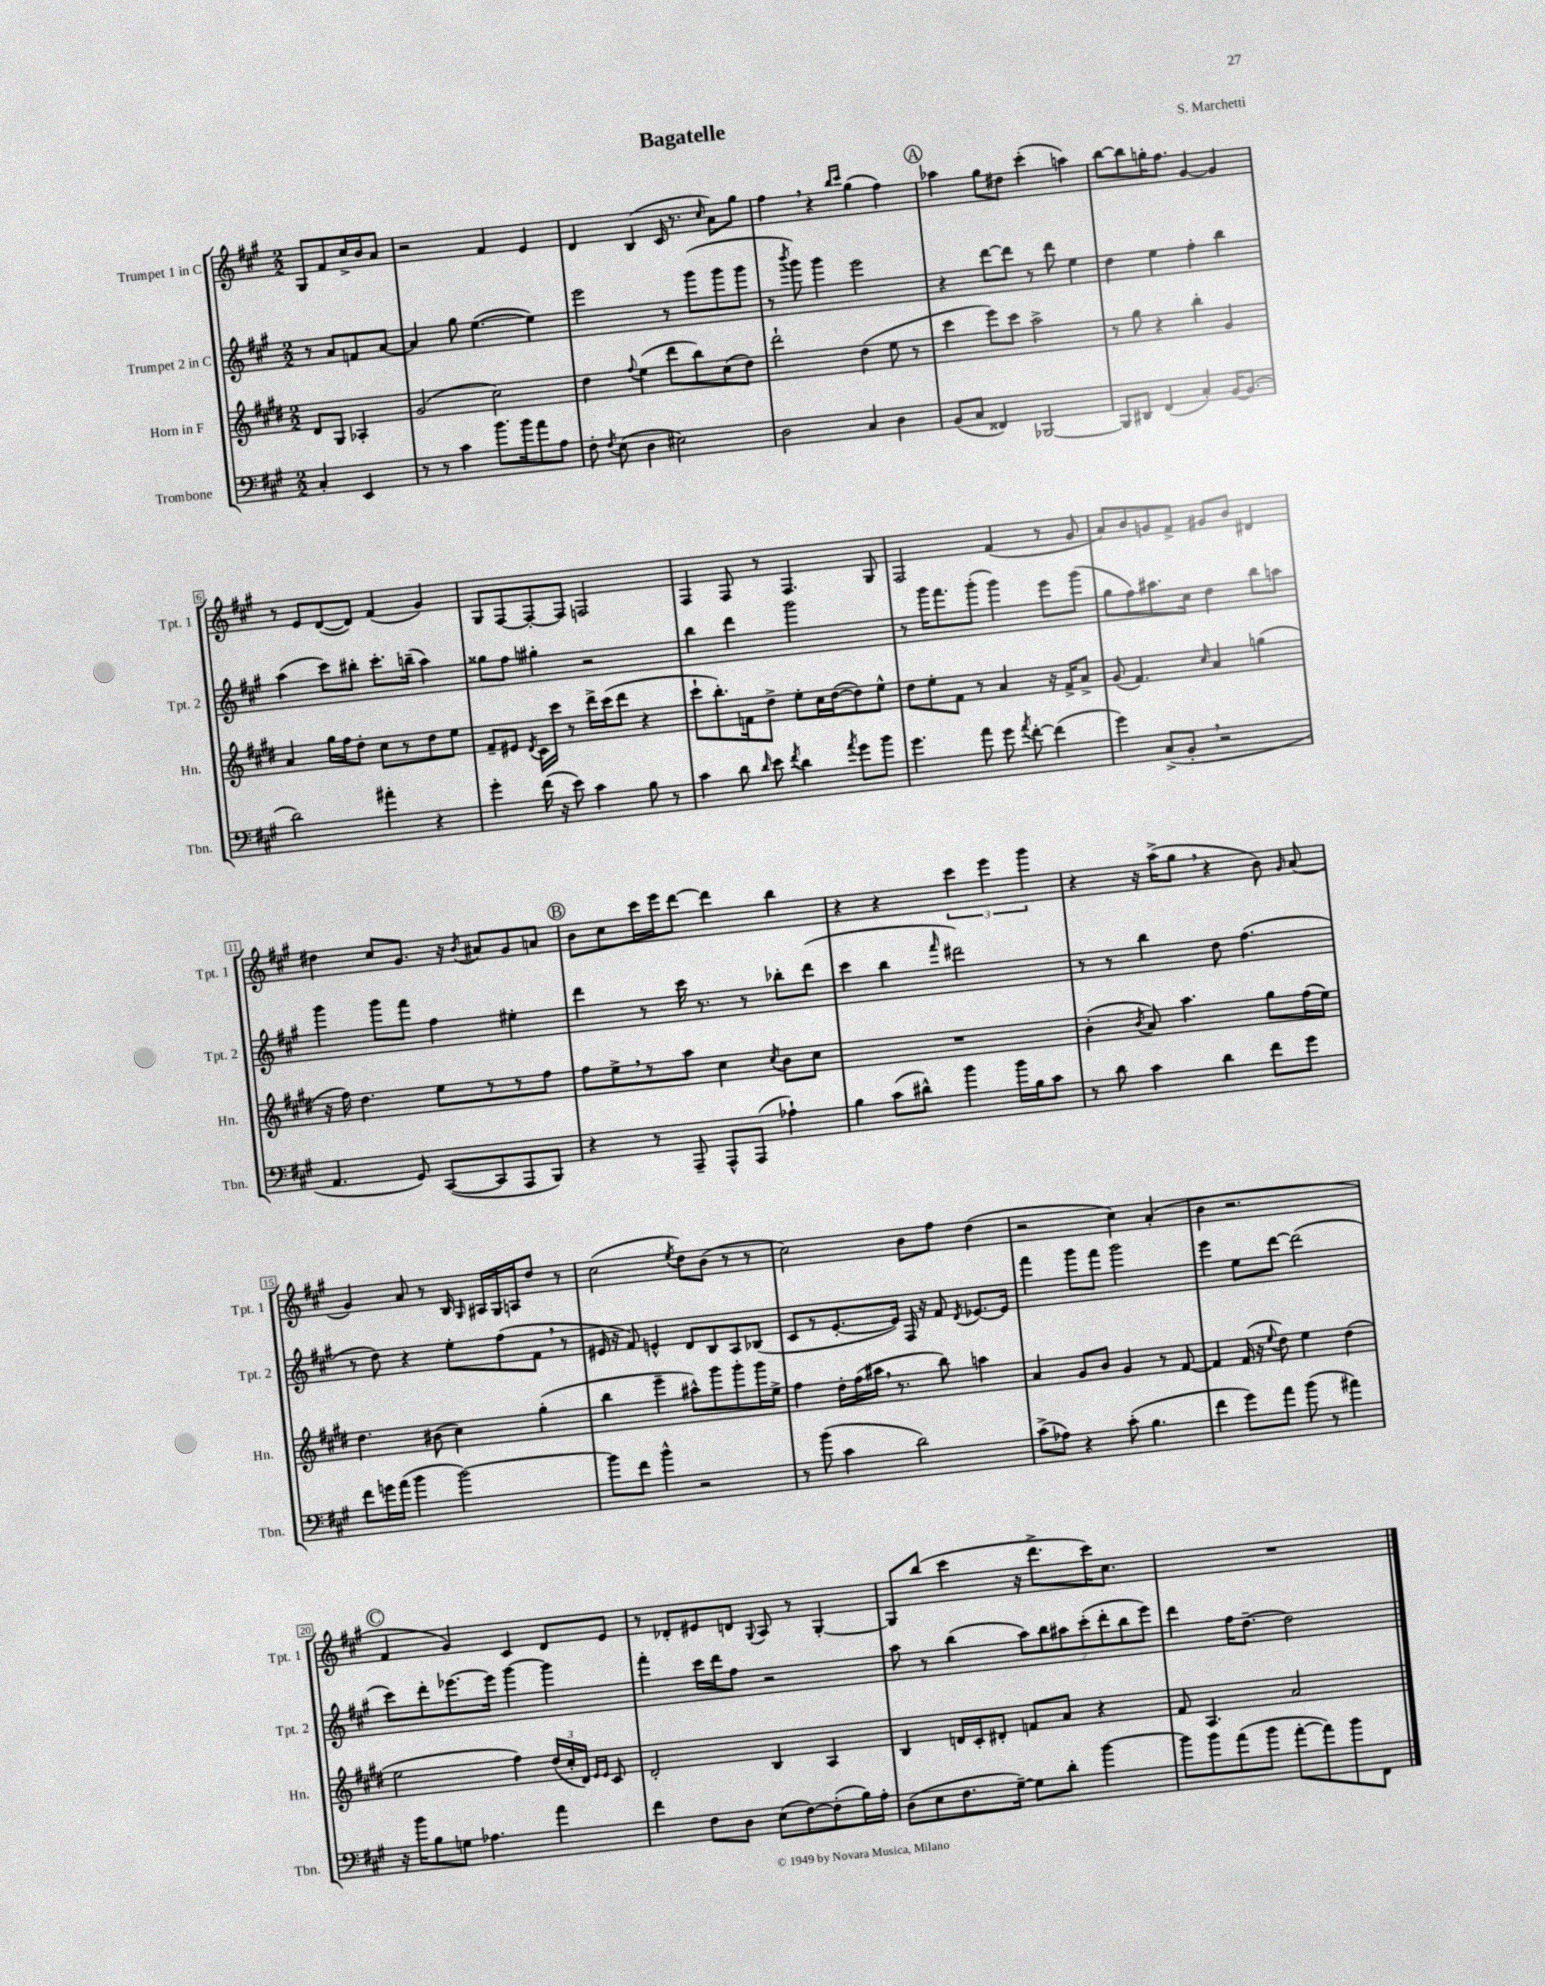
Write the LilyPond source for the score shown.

\header { title = "Bagatelle" composer = "S. Marchetti" }
<<
\new StaffGroup <<
\new Staff = "s0" \with { instrumentName = "Trumpet 1 in C" shortInstrumentName = "Tpt. 1" } {
    \clef treble \key a \major \numericTimeSignature \time 2/2 \partial 2
    \autoBeamOff gis8[ fis'8 cis''16-> b'16 a'8] |
    r2 fis'4 e'4 |
    d'4 b4( cis'16 r8. \grace { cis''16 } a'8[) gis''8] |
    fis''4 \breathe r4 \grace { b''16[ cis'''16] } gis''4( fis''4) |
    \mark \markup { \circle "A" } aes''4 gis''8[ dis''8] cis'''4-.( a''4) |
    b''8[~ b''8 g''16-. fis''8.] gis'4~ gis'4 |
    r8 e'8[ d'8~( d'8]) fis'4( gis'4) |
    gis8[ fis8~ fis8~-. fis8] f2 |
    fis4 fis8 r8 fis4. gis8 |
    fis2 fis'4( r8 gis'8 |
    a'8[) b'8 g'8 fis'8]-> gis'8[ b'8] dis'4 |
    dis''4 cis''8[ gis'8.] r16 \acciaccatura { b'8 } ais'8[ gis'8 a'8] |
    \mark \markup { \circle "B" } b'8[ cis''8 cis'''16 e'''16 d'''8]~ d'''4 b''4 |
    r4 r4 \tuplet 3/2 { cis'''4 e'''4 gis'''4 } |
    r4 r16 a''16[->( gis''8] \breathe r4 b'8) \grace { gis'16 } a'8( |
    gis'4) a'8 r8 b16 \grace { gis16 } ais16[ gis16 a16 d''8] r8 |
    cis''2( \acciaccatura { e''8 } d''8[) b'8]( r8 r8 |
    cis''2) b'8[ fis''8] d''4( |
    r2 cis''4) a'4-.( |
    b'4 r2. |
    \mark \markup { \circle "C" } fis'4 gis'4) cis'4 d'8[ e'8] |
    r8 des'8[-. eis'8 d'8] \appoggiatura { gis8 } a8 r8 gis4~-. |
    gis8[ b''8]( cis'''4 r16 d'''8.[-> cis'''16) cis''8.] |
    R1 \bar "|." |
}
\new Staff = "s1" \with { instrumentName = "Trumpet 2 in C" shortInstrumentName = "Tpt. 2" } {
    \clef treble \key a \major \numericTimeSignature \time 2/2 \partial 2
    \autoBeamOff r8 a'8[ f'8 a'8]~ |
    a'4 gis''8 e''4.~( e''4) |
    e'''2 r8 gis'''8[( gis'''8 gis'''8] |
    r8 \acciaccatura { b'''8 } gis'''8) gis'''4 e'''2 |
    \mark \markup { \circle "A" } r4 d'''8[~ d'''8] r8 d'''8 e''4 |
    d''4 e''4 fis''4-. b''4 |
    a''4( cis'''8[) bis''8]-. cis'''8.[-. b''16]--( a''4) |
    gisis''8[ fis''8] gis''4-. r2 |
    b''4 d'''4 gis'''2 |
    r8 gis'''16[ fis'''8. gis'''8]-.( gis'''4) e'''8[ gis'''8]( |
    gis''8[ fis''8) ais''8. cis''16] d''4 b''8[ a''8] |
    gis'''4 gis'''8[ fis'''8] fis''4 eis''4-. |
    \mark \markup { \circle "B" } d'''4 r8 cis'''16 r8. r8 bes''8[-. d'''8]( |
    cis'''4 b''4 \grace { fis'''16 } dis'''2) |
    r8 r8 b''4 d''8 fis''4.( |
    r8 d''8) r4 e''8[-. fis''8( fis'8] \breathe r8 |
    eis'16 r16 fis'8) e'4-^ d'8[ b8 a8 bes8]( |
    cis'8[ r8 e'8.~-. e'16]) fis16 r16 fis'8 \acciaccatura { d'8 } ees'8.[~ ees'16] |
    fis'''4 gis'''8[ fis'''8] gis'''2 |
    e'''4 e''8[ d'''8]~ d'''2( |
    \mark \markup { \circle "C" } cis'''8[) d'''8-. ees'''8.~ ees'''16] gis'''4~ gis'''4 |
    fis'''4-. cis'''16[ d'''16 fis''8] r2 |
    a''8 r8 b''4( \tuplet 7/4 { a''8[) b''8 ais''8 cis'''8-.( d'''8-. b''8 e'''8]) } |
    d'''4 fis''16[ d''8.]~-- d''2 \bar "|." |
}
\new Staff = "s2" \with { instrumentName = "Horn in F" shortInstrumentName = "Hn." } {
    \clef treble \key e \major \numericTimeSignature \time 2/2 \partial 2
    \autoBeamOff dis'8[ gis8] aes4-. |
    gis'2( cis''2) |
    dis''4 \appoggiatura { fis''8 } e''4( dis'''8[ b''8) cis''8( dis''8]) |
    dis'''2-! dis''4( e''8 r8 |
    \mark \markup { \circle "A" } cis'''4 e'''8[) cis'''8] a''2-> |
    r8 gis''8 r4 b''4-. gis'4 |
    a'4 gis''16[ fis''16 dis''8]-. cis''8[ r8 dis''8 e''8] |
    fis'8[-- eis'8] \acciaccatura { dis'8 } cis'16[ cis'''16] r8 dis'''16[-> cis'''16( dis'''8] r4 |
    cis'''8[-! b''8.-.) f'16 dis''8]-> e''8[-. cis''16 dis''16~( dis''8) e''8]-^ |
    dis''8[ e''8-. fis'8] r8 a'4 r16 fis'16[-> a'8]-> |
    gis'8( fis'4.) \grace { cis''16 } a'4 g''4( |
    r16 fis''16) dis''4. e''8[ r8 r8 fis''8] |
    \mark \markup { \circle "B" } fis''8[ e''8-> \breathe r8 a''8] cis''4 \acciaccatura { cis''8 } b'8[ cis''8] |
    R1 |
    b'4-.( \acciaccatura { b'8 } a'8) a''4. gis''8[ fis''16( e''16]) |
    dis''4. bis'8( cis''4) gis''4-.( |
    b''4 e'''4-- ais''8[-^) gis'''8 gis'''8-. gis'''16 e''16]-> |
    fis''4 dis''16[-. fis''16( ais''16] \breathe r8. b''8) a''4 |
    a'4 gis'8[ b'8] gis'4 r8 fis'8~ |
    fis'4 fis'16( r16 \appoggiatura { e''8 } dis''8) e''4 dis''4( |
    \mark \markup { \circle "C" } e''2 fis''4) \tuplet 3/2 { dis''16[( cis''16-. dis'16]) } \grace { e'16[ e'16] } cis'8 |
    dis'2-. b4 a4 |
    b4 d'16[ cis'16-. dis'8]-. f'8[ a'8] r4 |
    fis'8 a4. a'2 \bar "|." |
}
\new Staff = "s3" \with { instrumentName = "Trombone" shortInstrumentName = "Tbn." } {
    \clef bass \key a \major \numericTimeSignature \time 2/2 \partial 2
    \autoBeamOff cis4-. e,4 |
    r8 r8 cis'4 b'8.[ b'16 a'8 a8] |
    fis8-. \acciaccatura { fis8 } e8( d4 eis2) |
    d2 cis4 d4 |
    \mark \markup { \circle "A" } b,8[( cis8] fisis,4) bes,,2~ |
    bes,,8[ dis,8] fis,4( cis4-.) b,16[~ b,8.]( |
    d'2) ais'4-. r4 |
    gis'4-. fis'16( r16 e'8) cis'4 b8 r8 |
    cis'4 d'8 \grace { d'16 } e'8 \acciaccatura { fis'8 } d'4 \acciaccatura { a'8 } gis'8[ b'8] |
    gis'4. a'8 gis'8 \acciaccatura { a'8 } fis'8~-. fis'4( |
    gis'4) cis8[->( b,8]-. \breathe r2 |
    a,4. gis,8) cis,8[~( cis,8 a,,8 b,,8]) |
    \mark \markup { \circle "B" } r4 r8 a,,8-- a,,8[-^ a,,8]( aes4-!) |
    b4 cis'8[( dis'8]-^) b'4 b'16[ b16 cis'8] |
    r8 d'8 cis'4 d'4 fis'8[ gis'8] |
    fis'8[ g'16 a'16]( b'4 b'2~) |
    b'8[ fis'8] b'4-^ r2 |
    r8 b'8( cis'4 d'2) |
    cis'8[->( aes8]) r4 cis'8-.( b4. |
    fis'4 gis'8[) a'8] b'8( r8 ais'4) |
    \mark \markup { \circle "C" } r16 b'16[ b8 g8] aes4. a'4 |
    fis'4 fis8[ d8] e8[( fis8~) fis8-.( b16) a16]-. |
    d8[( e8 fis8. gis16]~--) gis8[ d'8]-. b'4~ |
    b'8[ b'8 a'8( b'8] a'8[~-. a'8) b'8 fis,8] \bar "|." |
}
>>
>>
\layout { \context { \Score \override BarNumber.stencil = #(make-stencil-boxer 0.1 0.3 ly:text-interface::print) } }
